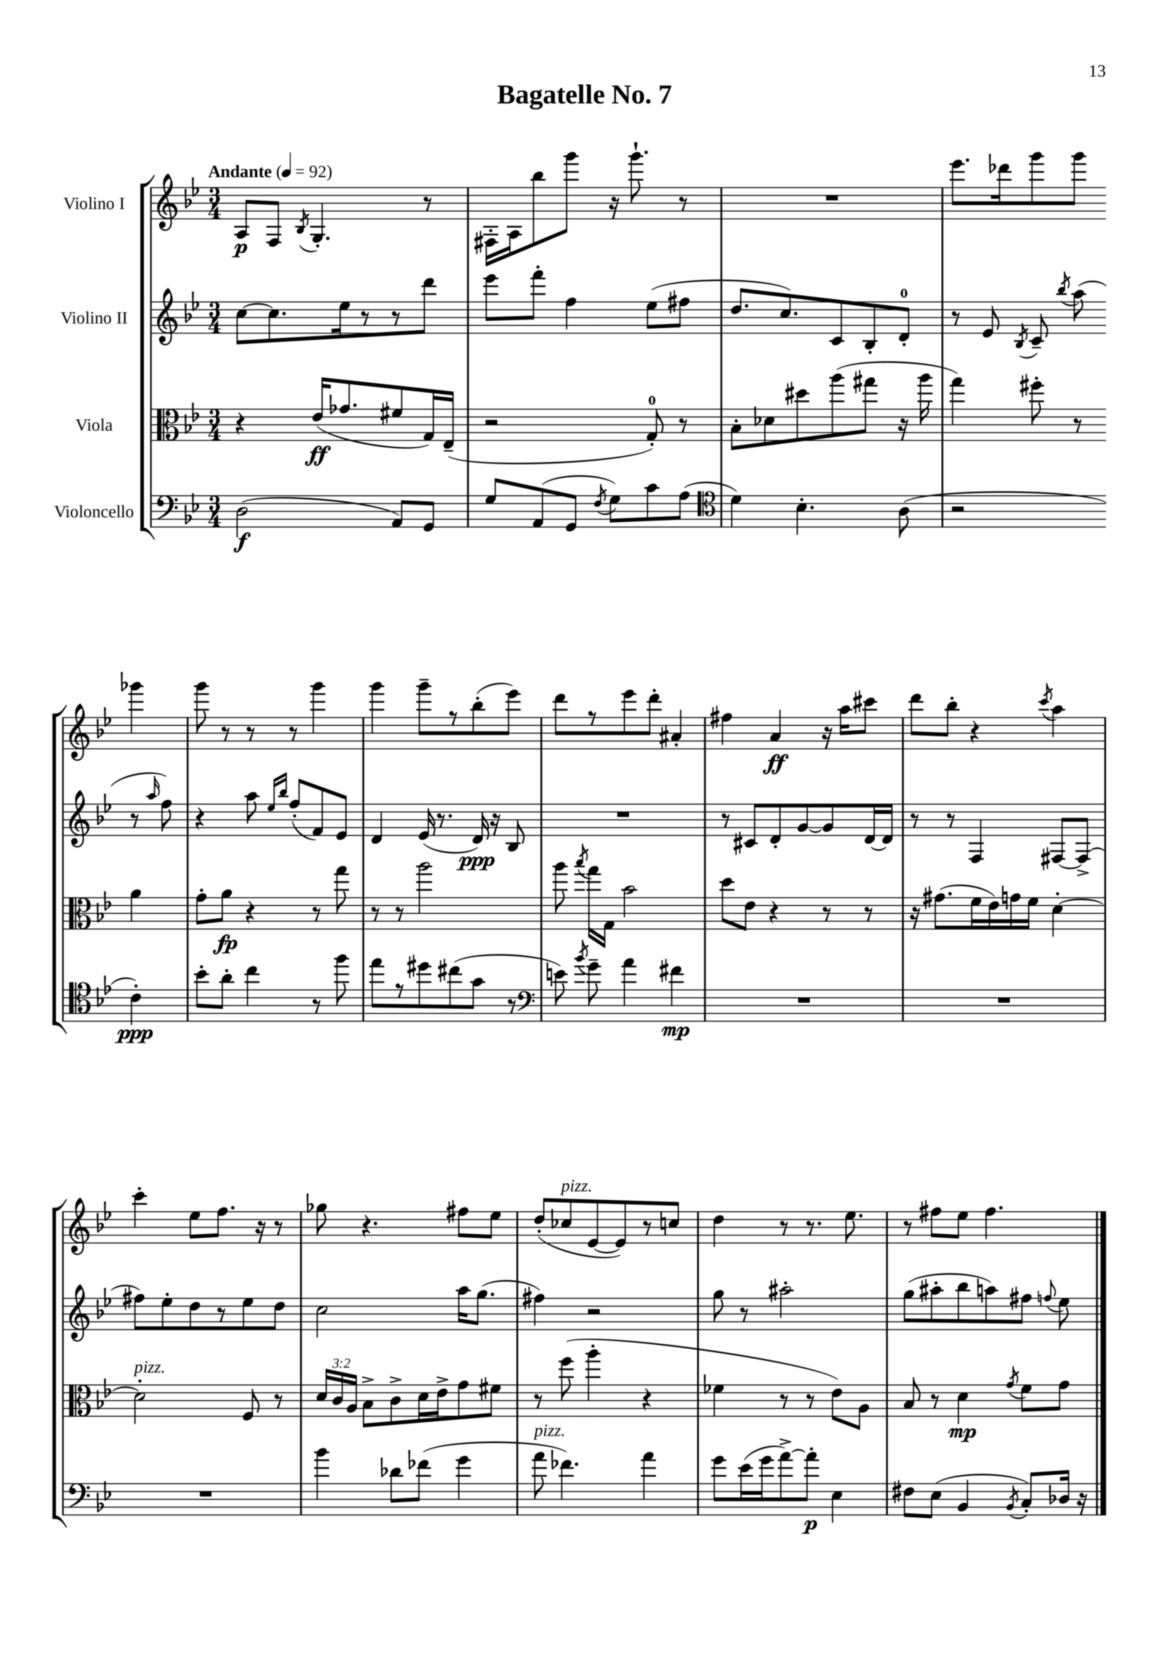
\header { title = "Bagatelle No. 7" }
<<
\new StaffGroup <<
\new Staff = "s0" \with { instrumentName = "Violino I" } {
    \clef treble \key bes \major \numericTimeSignature \time 3/4 \tempo "Andante" 4 = 92
    \autoBeamOff a8[\p f8] \acciaccatura { bes8 } g4.-. r8 |
    fis16[-. a16 bes''8 g'''8] r16 g'''8.-! r8 |
    R2. |
    ees'''8.[ des'''16 g'''8 g'''8] ges'''4 |
    g'''8 r8 r8 r8 g'''4 |
    g'''4 g'''8[-- r8 bes''8-.( ees'''8]) |
    d'''8[ r8 ees'''8 d'''8]-. ais'4-. |
    fis''4 a'4\ff r16 a''16[ cis'''8] |
    d'''8[ bes''8]-. r4 \acciaccatura { c'''8 } a''4 |
    c'''4-. ees''8[ f''8.] r16 r8 |
    ges''8 r4. fis''8[ ees''8] |
    d''8[-.( ces''8^\markup { \italic "pizz." } ees'8~ ees'8) r8 c''8] |
    d''4 r8 r8. ees''8. |
    r8 fis''8[ ees''8] fis''4. \bar "|." |
}
\new Staff = "s1" \with { instrumentName = "Violino II" } {
    \clef treble \key bes \major \numericTimeSignature \time 3/4
    \autoBeamOff c''8[~ c''8. ees''16 r8 r8 d'''8] |
    ees'''8[ f'''8]-. f''4 ees''8[( fis''8] |
    d''8.[ c''8.) c'8 bes8-. d'8]-0-. |
    r8 ees'8 \acciaccatura { bes8 } c'8-- \acciaccatura { bes''8 } a''8( r8 \grace { a''16 } f''8) |
    r4 a''8 \grace { ees''16[ bes''16] } f''8[-.( f'8) ees'8] |
    d'4 ees'16( r8. d'16\ppp) r16 bes8 |
    R2. |
    r8 cis'8[ d'8-. g'8~ g'8 d'16~ d'16] |
    r8 r8 f4 fis8[~ fis8]->( |
    fis''8[) ees''8-. d''8 r8 ees''8 d''8] |
    c''2 a''16[ g''8.]( |
    fis''4) r2 |
    g''8 r8 ais''2-. |
    g''8[( ais''8-. bes''8 a''8) fis''8] \appoggiatura { f''8 } ees''8 \bar "|." |
}
\new Staff = "s2" \with { instrumentName = "Viola" } {
    \clef alto \key bes \major \numericTimeSignature \time 3/4 \override Staff.TupletNumber.text = #tuplet-number::calc-fraction-text
    \autoBeamOff r4 ees'16[\ff( ges'8. fis'8 g16) ees16]--( |
    r2 g8-0-.) r8 |
    bes8[-. des'8 dis''8 a''8( gis''8] r16 a''16 |
    g''4) fis''8-. r8 a'4 |
    g'8[-. a'8]\fp r4 r8 g''8 |
    r8 r8 a''2 |
    a''8 \acciaccatura { bes''8 } g''16[ g16] bes'2 |
    d''8[ ees'8] r4 r8 r8 |
    r16 gis'8.[( f'16 ees'16) g'16 f'16] d'4~-. |
    d'2-.^\markup { \italic "pizz." } f8 r8 |
    \tuplet 3/2 { d'16[ c'16 a16] } bes8[-> c'8-> d'16 ees'16-> g'8 fis'8] |
    r8 f''8( a''4-. r4 |
    fes'4 r8 r8 ees'8[) a8] |
    bes8 r8 d'4\mp \acciaccatura { g'8 } f'8[ g'8] \bar "|." |
}
\new Staff = "s3" \with { instrumentName = "Violoncello" } {
    \clef bass \key bes \major \numericTimeSignature \time 3/4
    \autoBeamOff d2\f( a,8[) g,8] |
    g8[ a,8( g,8] \acciaccatura { f8 } g8[) c'8 a8]( |
    \clef tenor d'4) bes4.-. a8( |
    r2 c'4-.\ppp) |
    bes'8[-. a'8]-. c''4 r8 f''8 |
    ees''8[ r8 dis''8 cis''8( g'8] r8 |
    \clef bass e'8) \acciaccatura { bes'8 } g'8-- a'4 fis'4\mp |
    R2. |
    R2. |
    R2. |
    bes'4 des'8[ fes'8]( g'4 |
    a'8^\markup { \italic "pizz." } fes'4.) a'4 |
    g'8[ ees'16( g'16 a'8~->) a'8]-.\p ees4 |
    fis8[ ees8]( bes,4 \acciaccatura { bes,8 } c8[-.) des16] r16 \bar "|." |
}
>>
>>
\layout { \context { \Score \remove "Bar_number_engraver" } }
